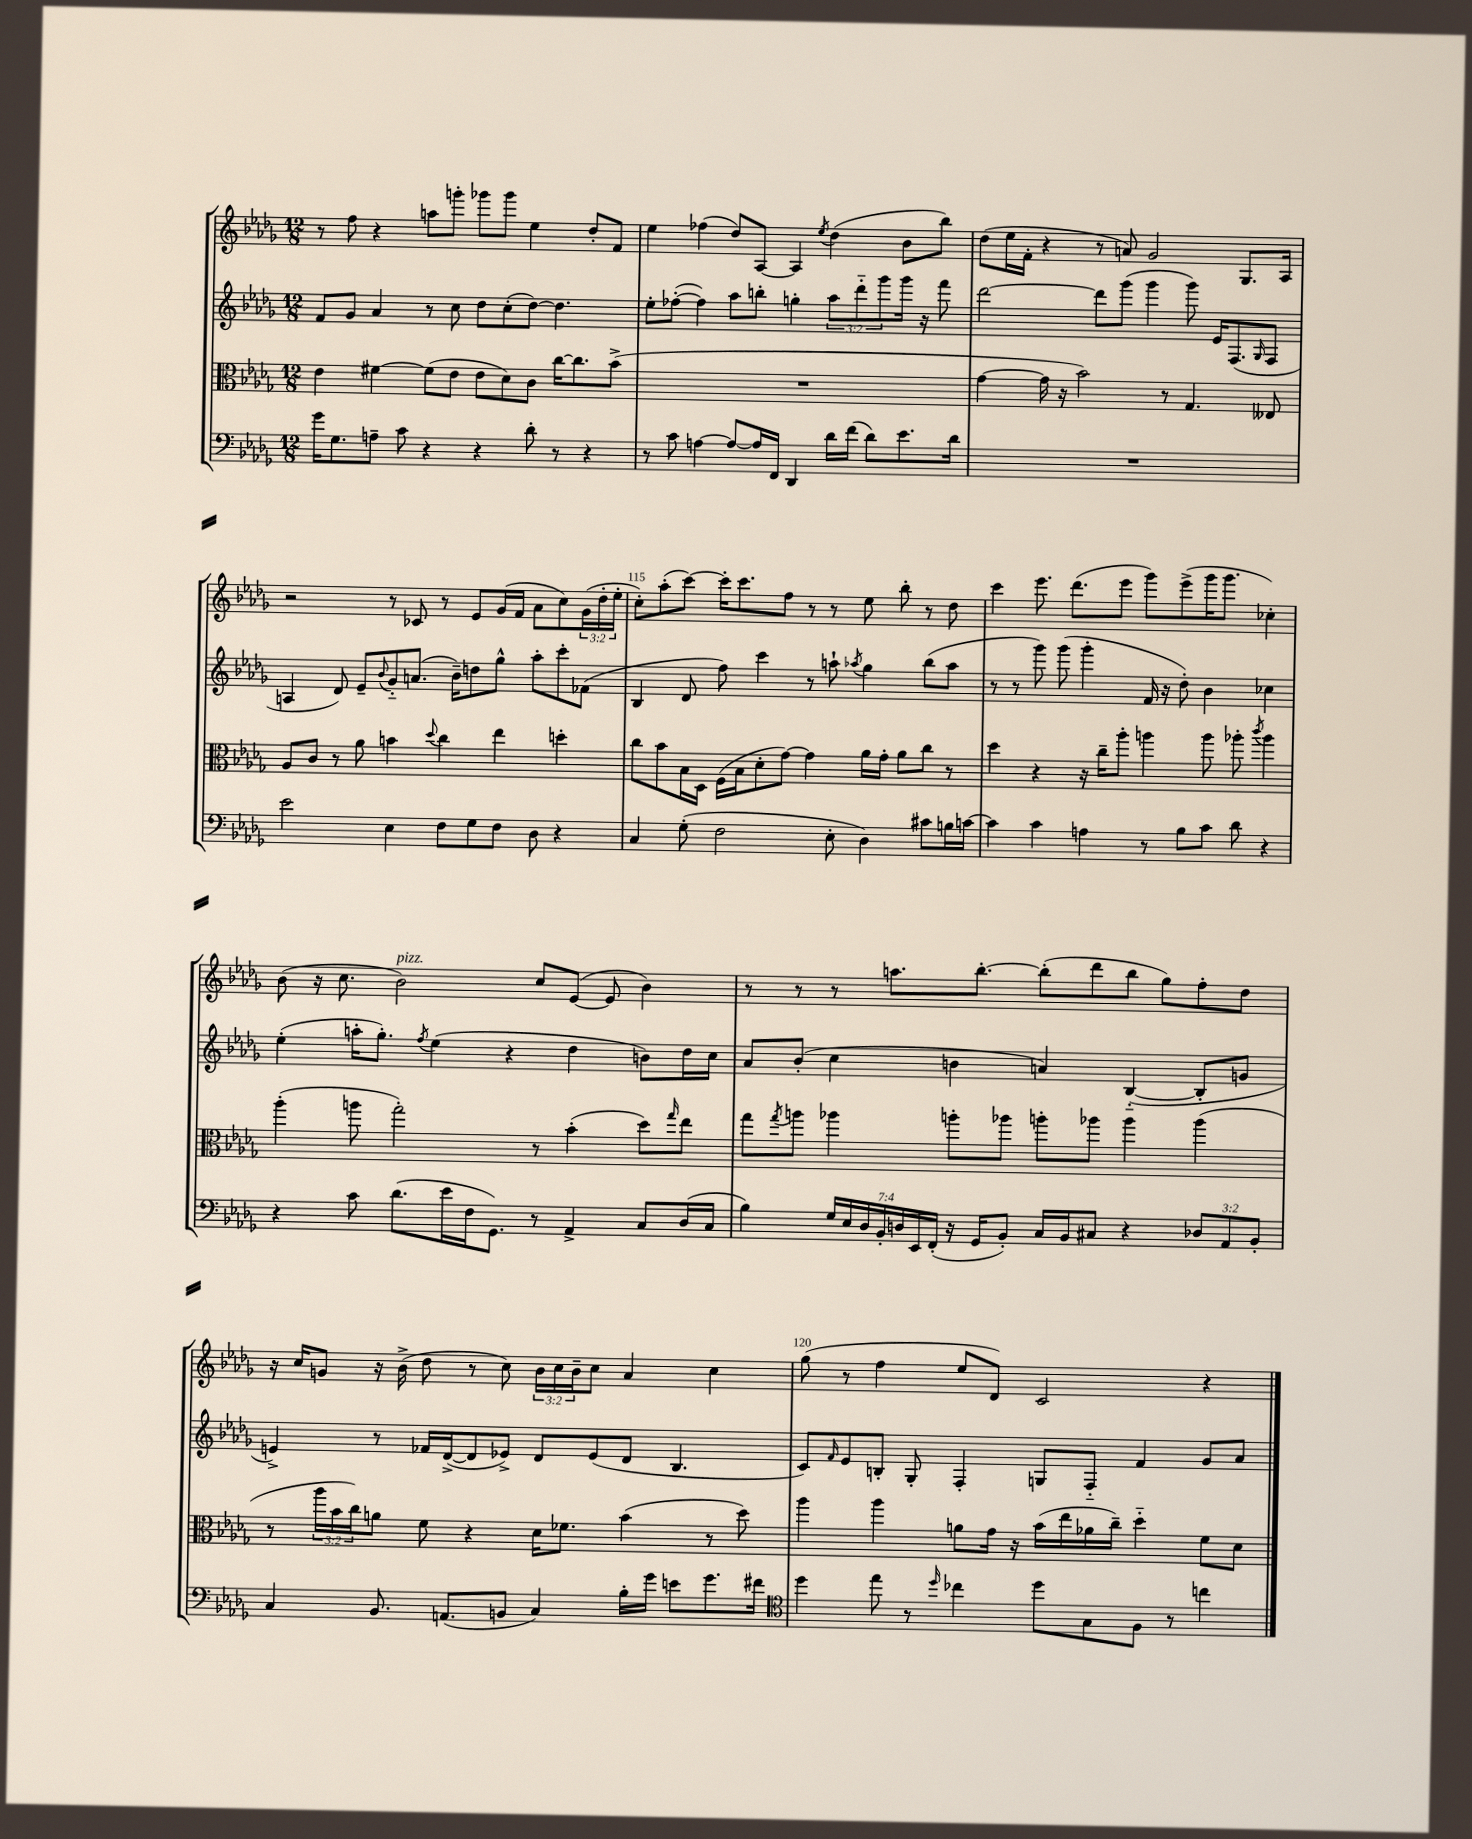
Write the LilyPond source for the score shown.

<<
\new StaffGroup <<
\new Staff = "s0" {
    \clef treble \key des \major \numericTimeSignature \time 12/8 \override Staff.TupletNumber.text = #tuplet-number::calc-fraction-text
    r8 f''8 r4 a''8 g'''8-. ges'''8 ges'''8 ees''4 des''8-. f'8 |
    ees''4 fes''4( des''8) aes8~ aes4 \acciaccatura { ees''8 } des''4( bes'8 bes''8) |
    des''8( ees''16 f'16-. r4 r8 a'8) ges'2 ges8. aes16 |
    r2 r8 ces'8 r8 ees'8 ges'16( f'16 aes'8 c''8) \tuplet 3/2 { ges'16( des''16-. ees''16-. } |
    c''8-.) aes''8-.( c'''8~) c'''16-. c'''8. f''8 r8 r8 ees''8 bes''8-. r8 des''8 |
    c'''4 ees'''8. des'''8.( ees'''8 ges'''8) ees'''8->( ges'''16 ges'''8. ces''4-.) |
    bes'8( r16 c''8. bes'2^\markup { \italic "pizz." }) c''8 ees'8~( ees'8 bes'4) |
    r8 r8 r8 a''8. bes''8.~-. bes''8-.( des'''8 bes''8 ges''8) f''8-. des''8 |
    r16 c''16 g'8 r16 bes'16->( des''8 r8 c''8) \tuplet 3/2 { bes'16 c''16 bes'16-- } c''8 aes'4 c''4 |
    ges''8( r8 f''4 ees''8 des'8) c'2 r4 \bar "|." |
}
\new Staff = "s1" {
    \clef treble \key des \major \numericTimeSignature \time 12/8 \override Staff.TupletNumber.text = #tuplet-number::calc-fraction-text
    f'8 ges'8 aes'4 r8 c''8 des''8 c''8-.( des''8~) des''4. |
    ees''8-. fes''8~-.( fes''4) aes''8 b''8-. g''4-. \tuplet 3/2 { aes''8 des'''8-_ ges'''8 } ges'''16 r16 f'''8 |
    des'''2~ des'''8 ges'''8( ges'''4 ges'''8) ees'16 f8.( \grace { ges16 } f8 |
    a4 des'8) ees'8-- \appoggiatura { bes'8 } ges'8-_ a'8.( bes'16--) d''8 ges''8-^ aes''8-. c'''8-. fes'8( |
    bes4 des'8 f''8) c'''4 r8 a''8-! \acciaccatura { aes''8 } ges''4 bes''8( aes''8 |
    r8 r8 ges'''8) ges'''8( ges'''4-. f'16 r16 des''8-.) bes'4 ces''4 |
    ees''4-.( a''16-. ges''8.-.) \acciaccatura { f''8 } ees''4( r4 des''4 b'8) des''16 c''16 |
    aes'8 bes'8-.( c''4 b'4 a'4) bes4~-_( bes8-. g'8 |
    e'4->) r8 fes'16 des'16~->( des'8 ees'8->) des'8 ees'8( des'8 bes4. |
    c'8) \grace { f'16 } ees'8 b8-. ges8-. f4-. g8 f8-_ f'4 ges'8 aes'8 \bar "|." |
}
\new Staff = "s2" {
    \clef alto \key des \major \numericTimeSignature \time 12/8 \override Staff.TupletNumber.text = #tuplet-number::calc-fraction-text
    ees'4 fis'4~ fis'8( ees'8 ees'8 des'8) c'8 c''16~ c''8. bes'8->( |
    R1. |
    ges'4~ ges'16 r16 bes'2) r8 ges4. eeses8 |
    aes8 c'8 r8 aes'8 b'4 \appoggiatura { des''8 } c''4 ees''4 d''4-. |
    c''8 bes'8 bes16 des16 f16( bes16 des'8-. ges'8~) ges'4 aes'16 ges'16-. aes'8 c''8 r8 |
    des''4 r4 r16 c''16-- aes''8-. a''4 a''8 aes''8-. \acciaccatura { c'''8 } aes''4 |
    aes''4-.( a''8 ges''2-.) r8 bes'4-.( des''8) \grace { ges''16 } ees''8 |
    ges''8 \acciaccatura { ges''8 } a''8 aes''4 a''8-. aes''8 a''8-. aes''8 aes''4 aes''4( |
    r8 \tuplet 3/2 { aes''16 bes'16 c''16) } a'8 f'8 r4 des'16 fes'8. bes'4( r8 des''8) |
    aes''4 aes''4 a'8 ges'16 r16 bes'16( ees''16 aes'16 c''16--) des''4-_ f'8 des'8 \bar "|." |
}
\new Staff = "s3" {
    \clef bass \key des \major \numericTimeSignature \time 12/8 \override Staff.TupletNumber.text = #tuplet-number::calc-fraction-text
    ges'16 ges8. a8-- c'8 r4 r4 des'8-. r8 r4 |
    r8 c'8 a4~ a8~ a16 f,16 des,4 des'16 f'16( des'8) ees'8. des'16 |
    R1. |
    ees'2 ees4 f8 ges8 f8 des8 r4 |
    c4 ges8-.( f2 ees8-. des4) cis'8 b16 c'16~ |
    c'4 c'4 a4 r8 bes8 c'8 des'8 r4 |
    r4 c'8 des'8.( ees'16 f16 ges,8.) r8 aes,4-> c8 des16( c16 |
    bes4) \tuplet 7/4 { ges16 ees16 des16 bes,16-. d16 ees,16 f,16-.( } r16 ges,16 bes,8-.) c16 bes,16 cis8 r4 \tuplet 3/2 { des8 aes,8 bes,8-. } |
    c4 bes,8. a,8.( b,8 c4) bes16-. ges'16 e'8 ges'8. fis'16 |
    \clef tenor des''4 ees''8 r8 \grace { des''16 } ces''4 des''8 ges8 f8 r8 c''4 \bar "|." |
}
>>
>>
\layout { \context { \Score currentBarNumber = #111 \override BarNumber.break-visibility = ##(#f #t #t) barNumberVisibility = #(every-nth-bar-number-visible 5) } }
